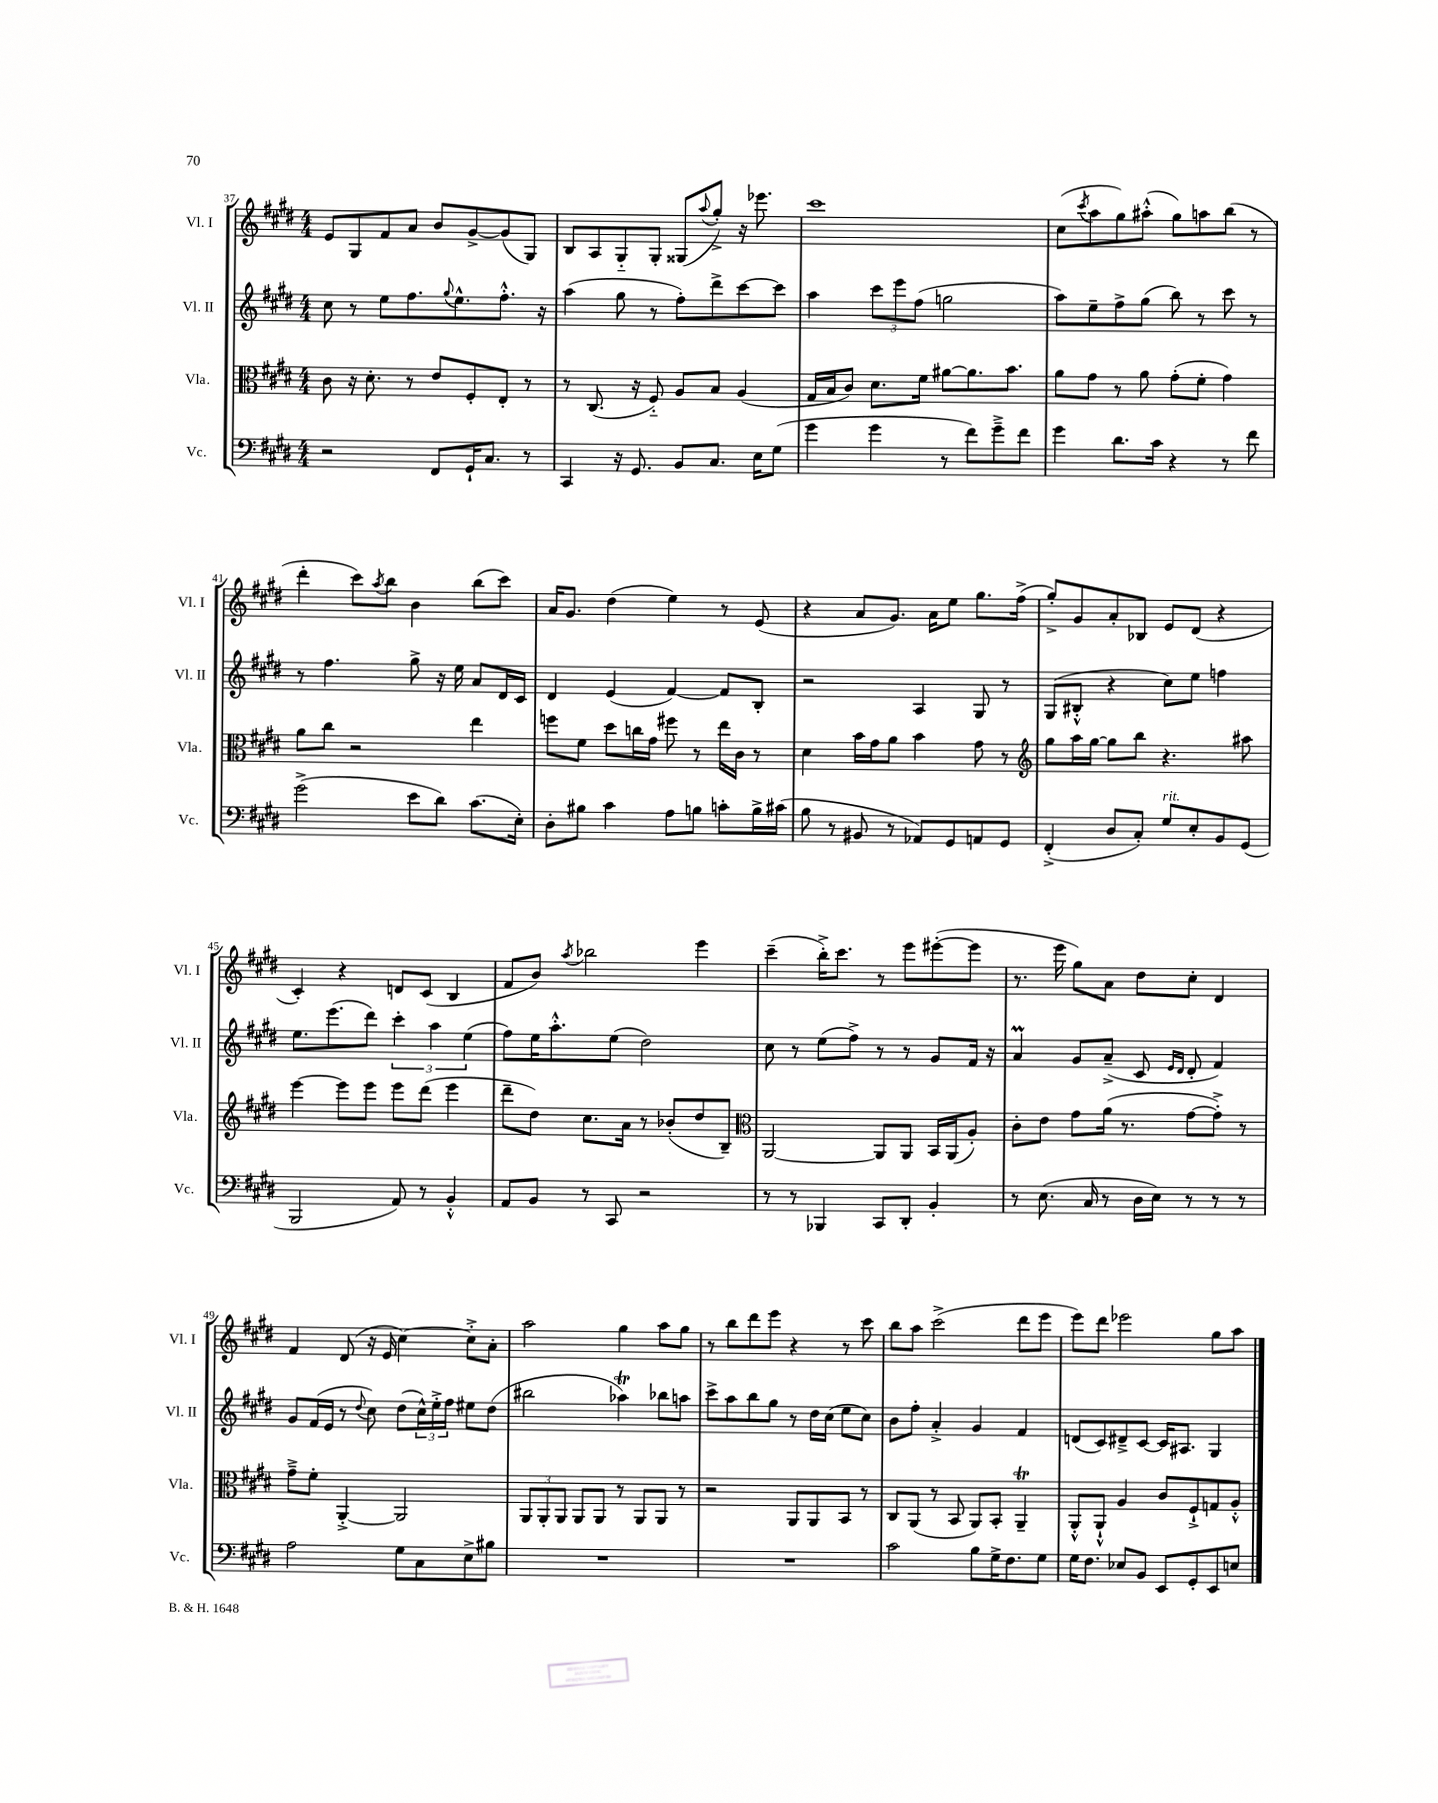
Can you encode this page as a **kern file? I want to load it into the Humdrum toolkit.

**kern	**kern	**kern	**kern
*staff4	*staff3	*staff2	*staff1
*clefF4	*clefC3	*clefG2	*clefG2
*k[f#c#g#d#]	*k[f#c#g#d#]	*k[f#c#g#d#]	*k[f#c#g#d#]
*M4/4	*M4/4	*M4/4	*M4/4
2r	8c#	8cc#	8e
.	16r	8r	8G#
.	8.d#'	.	.
.	.	8ee	8f#
.	8r	8.ff#	8a
8FF#	8e	.	8b
.	.	8qqgg#	.
.	.	8.ee^^	.
16GG#`	8F#'	.	[8g#^
8.C#	.	.	.
.	8E'	8.ff#'^^	(8g#]
8r	8r	.	8G#)
.	.	16r	.
=	=	=	=
4CC#	8r	(4aa	8B
.	(8.C#	.	8A
16r	.	8gg#	8G#'~
8.GG#	16r	.	.
.	8F#'~)	8r	8G#'
8BB	8A	8ff#')	(8G##
.	.	.	8qqaa
8.C#	8B	8ddd#^	8gg#'^)
.	(4A	[8ccc#	16r
16E	.	.	8.eee-
(8G#	.	8ccc#]	.
=	=	=	=
4g#	16G#	4aa	1ccc#
.	16B	.	.
.	8c#)	.	.
4g#	8.d#	12ccc#	.
.	.	12eee	.
.	.	(12ff#	.
.	16f#	.	.
8r	[8a#	2gg	.
8f#)	8.a#]	.	.
8g#~^	.	.	.
.	8.b	.	.
8f#	.	.	.
=	=	=	=
4g#	8a	8aa)	(8cc#
.	.	.	8qccc#
.	8g#	8ee~	8aa
8.d#	8r	8ff#^	8gg#)
.	8a	(8gg#	(8aa#'^^
16c#	.	.	.
4r	(8g#'	8bb)	8gg#)
.	8f#'	8r	8aa
8r	4g#)	8ccc#	(8bb
8f#	.	8r	8r
=	=	=	=
(2g#^	8a	8r	4ddd#'
.	8cc#	4.ff#	.
.	2r	.	8ccc#)
.	.	.	8qaa
.	.	.	8bb
8e	.	8gg#^	4b
8d#)	.	16r	.
.	.	16ee	.
(8.c#	4ee	8a	(8bb
.	.	16d#	8ccc#)
16E')	.	16c#	.
=	=	=	=
8D#'	8ff	4d#	16a
.	.	.	8.g#
8B#	8f#	.	.
4c#	8dd#	(4e	(4dd#
.	16cc	.	.
.	16g#	.	.
8A	8ff#	[4f#)	4ee)
8B	8r	.	.
8c'	16ee	8f#]	8r
.	16c#	.	.
16B^	8r	8B'	(8e
(16c#	.	.	.
=	=	=	=
8B	4d#	2r	4r
8r	.	.	.
8BB#	16b	.	8a
.	16g#	.	.
8r	8a	.	8.g#)
8AA-)	4b	4A	.
.	.	.	16a
8GG#	.	.	8ee
8AA	8g#	8G#	8.gg#
8GG#	8r	8r	.
.	.	.	(16ff#^
=	=	=	=
*	*clefG2	*	*
(4FF#'^	8gg#	(8G#	8gg#'^)
.	16aa	8B#'^^	8g#
.	[16gg#	.	.
8D#	8gg#]	4r	8a'
8C#')	8bb	.	8B-
8G#	4.r	8cc#)	8e
8E'	.	8ee	(8d#
8BB	.	4ff	4r
(8GG#	8aa#	.	.
=	=	=	=
2BBB	[4eee	8.ee	4c#')
.	.	(8.eee	.
.	8eee]	.	4r
.	8eee	8ddd#)	.
8AA)	8eee	6ccc#'	8d
8r	(8ddd#	.	(8c#
.	.	6aa	.
4BB'^^	4eee	.	4B
.	.	(6ee	.
=	=	=	=
8AA	8ddd#~	8ff#)	8f#
8BB	8dd#)	16ee	8b)
.	.	8.aa'^^	.
.	.	.	8qaa
8r	8.cc#	.	2bb-
8CC#	.	(8ee	.
.	16a	.	.
2r	8r	2dd#)	.
.	(8b-'	.	.
.	8dd#	.	4eee
.	8B~)	.	.
=	=	=	=
*	*clefC3	*	*
8r	[2AA	8cc#	(4ccc#~
8r	.	8r	.
4BBB-	.	(8ee	16bb'^)
.	.	.	8.ccc#
.	.	8ff#^)	.
8CC#	8AA]	8r	8r
8DD#'	8AA	8r	8eee
4BB'	16BB	8g#	([8eee#'
.	(16AA	.	.
.	8A')	16f#	8eee#]
.	.	16r	.
=	=	=	=
8r	8c#'	4a	8.r
(8.E	8e	.	.
.	.	.	16eee
.	8g#	8g#	8gg#)
16C#	.	.	.
8r	(16a	(8a~^	8a
.	8.r	.	.
16D#	.	8c#	8dd#
16E)	.	.	.
.	.	16qqe	.
.	.	16qqd#	.
8r	[8g#	8d#'	8cc#'
8r	8g#'^])	4f#)	4d#
8r	8r	.	.
=	=	=	=
2A	8g#~^	8g#	4f#
.	8f#'	(16f#	.
.	.	16e	.
.	[4AA'^	8r	(8d#
.	.	8qqdd#	.
.	.	8cc#)	16r
.	.	.	16e
8G#	2AA]	(8dd#	[4cc#)
8C#	.	24cc#^^)	.
.	.	24ee'^	.
.	.	24ff#	.
8E^	.	8ee#	8cc#'^]
8B#	.	(8dd#	8a'
=	=	=	=
1r	12AA	2bb#	2aa
.	12AA'	.	.
.	12AA	.	.
.	8AA	.	.
.	8AA	.	.
.	8r	4aa-)	4gg#
.	8AA	.	.
.	8AA	8bb-	8aa
.	8r	8aa	8gg#
=	=	=	=
1r	2r	8ccc#^	8r
.	.	8aa	8bb
.	.	8bb	8ddd#
.	.	8gg#	8eee
.	8AA	8r	4r
.	8AA	16dd#	.
.	.	(16cc#	.
.	8BB	8ee	8r
.	8r	8cc#)	8ccc#
=	=	=	=
2c#	8C#	8b	8bb
.	(8AA	8ff#'	8aa
.	8r	4a'^	(2ccc#^
.	8BB	.	.
8B	8AA)	4g#	.
16G#^	8BB'	.	.
8.F#	.	.	.
.	4AA~	4f#	8ddd#
8G#	.	.	8eee
=	=	=	=
16G#	8AA'^^	(8d	8eee)
8.F#	.	.	.
.	8AA`^^	8c#)	8ddd#
8E-	4A	8d#~^	2eee-
8BB	.	[8c#	.
8EE	8c#	16c#]	.
.	.	8.A#	.
8GG#'	8F#`^	.	.
8EE	8G	4G#	8gg#
8E	8A'^^	.	8aa
==	==	==	==
*-	*-	*-	*-
